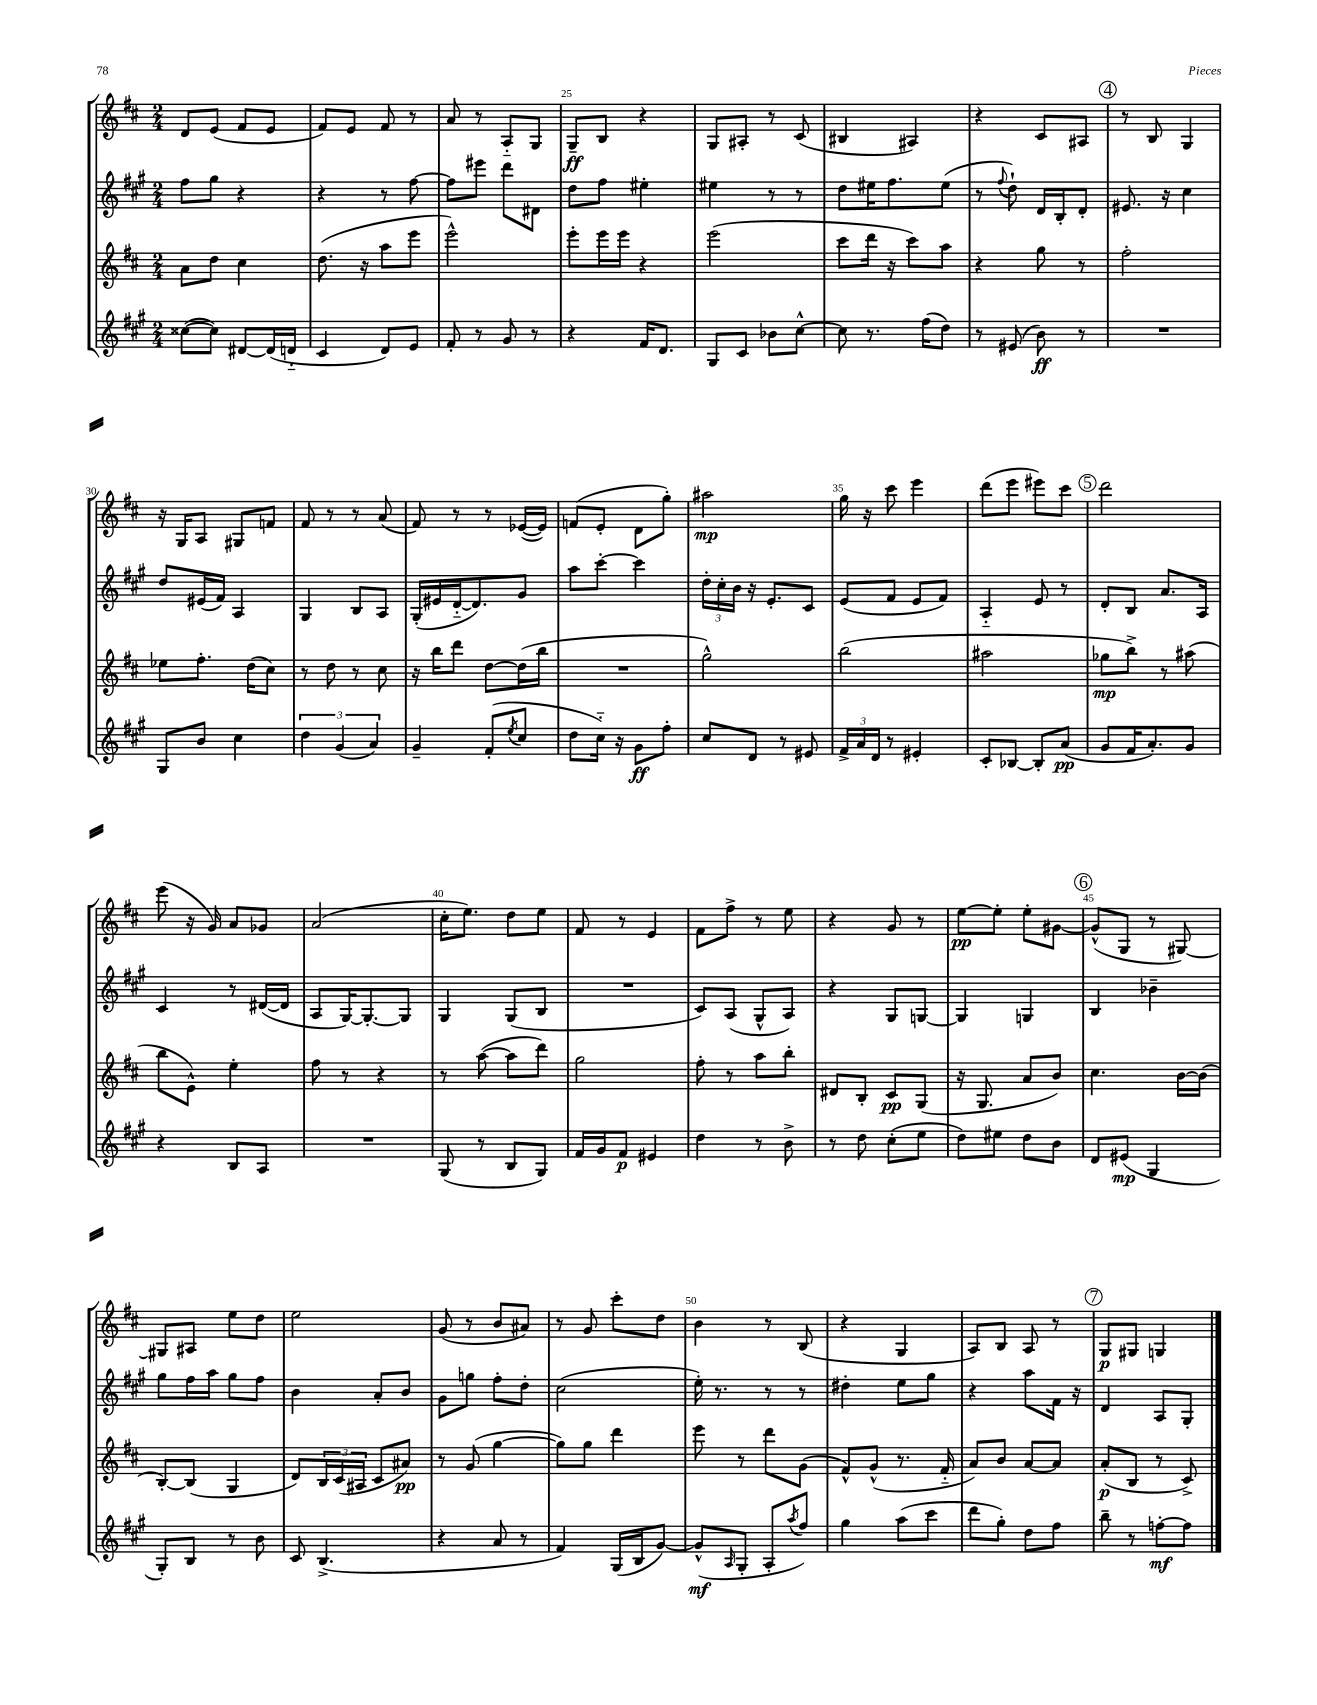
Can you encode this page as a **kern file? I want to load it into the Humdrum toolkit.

**kern	**dynam	**kern	**dynam	**kern	**kern	**dynam
*part4	*part4	*part3	*part3	*part2	*part1	*part1
*staff4	*staff4	*staff3	*staff3	*staff2	*staff1	*staff1
*clefG2	*	*clefG2	*	*clefG2	*clefG2	*
*k[f#c#g#]	*	*k[f#c#]	*	*k[f#c#g#]	*k[f#c#]	*
*M2/4	*	*M2/4	*	*M2/4	*M2/4	*
=22	=22	=22	=22	=22	=22	=22
([8cc##X\L	.	8a\L	.	8ff#\L	8d/L	.
8cc##\J])	.	8dd\J	.	8gg#\J	(8e/J	.
[8d#X/L	.	4cc#\	.	4r	8f#/L	.
(16d#/L]	.	.	.	.	8e/J	.
16dn/JJ	.	.	.	.	.	.
=23	=23	=23	=23	=23	=23	=23
4c#/	.	(8.dd\	.	4r	8f#/L)	.
.	.	.	.	.	8e/J	.
.	.	16r	.	.	.	.
8d/L)	.	8aa\L	.	8r	8f#/	.
8e/J	.	8eee\J	.	[8ff#\	8r	.
=24	=24	=24	=24	=24	=24	=24
8f#'/	.	2eee^^\)	.	8ff#\L]	8a/	.
8r	.	.	.	8eee#X\J	8r	.
8g#/	.	.	.	8ddd\L	8A/L	.
8r	.	.	.	8d#X\J	8G/J	.
=25	=25	=25	=25	=25	=25	=25
4r	.	8eee'\L	.	8dd\L	8G~/L	ff
.	.	16eee\L	.	8ff#\J	8B/J	.
.	.	16eee\JJ	.	.	.	.
16f#/KL	.	4r	.	4ee#X'\	4r	.
8.d/J	.	.	.	.	.	.
=26	=26	=26	=26	=26	=26	=26
8G#/L	.	(2eee\	.	4ee#X\	8G/L	.
8c#/J	.	.	.	.	8A#X'/J	.
8b-X\L	.	.	.	8r	8r	.
[8cc#^^\J	.	.	.	8r	(8c#/	.
=27	=27	=27	=27	=27	=27	=27
8cc#\]	.	8ccc#\L	.	8dd\L	4B#X/	.
8.r	.	16ddd\Jk	.	16ee#X\K	.	.
.	.	16r	.	8.ff#\	.	.
.	.	8ccc#\L)	.	.	4A#X/)	.
(16ff#\KL	.	.	.	.	.	.
8dd\J)	.	8aa\J	.	(8ee#\J	.	.
=28	=28	=28	=28	=28	=28	=28
8r	.	4r	.	8r	4r	.
.	.	.	.	8qqff#/	.	.
(8e#X/	.	.	.	8dd`\)	.	.
8b\)	ff	8gg\	.	16d/LL	8c#/L	.
.	.	.	.	16B'/J	.	.
8r	.	8r	.	8d'/J	8A#X/J	.
!!LO:REH:place=s1:t=4
=29	=29	=29	=29	=29	=29	=29
2r	.	2ff#'\	.	8.e#X/	8r	.
.	.	.	.	.	8B/	.
.	.	.	.	16r	.	.
.	.	.	.	4cc#\	4G/	.
!!LO:LB:g=z
=30	=30	=30	=30	=30	=30	=30
8G#/L	.	8ee-X\L	.	8dd/L	16r	.
.	.	.	.	.	16G/KL	.
8b/J	.	8.ff#'\J	.	(16e#X/L	8A/J	.
.	.	.	.	16f#/JJ)	.	.
4cc#\	.	.	.	4A/	8G#X/L	.
.	.	(16dd\KL	.	.	.	.
.	.	8cc#\J)	.	.	8fn/J	.
=31	=31	=31	=31	=31	=31	=31
6dd\	.	8r	.	4G#/	8f#/	.
.	.	8dd\	.	.	8r	.
(6g#/	.	.	.	.	.	.
.	.	8r	.	8B/L	8r	.
6a/)	.	.	.	.	.	.
.	.	8cc#\	.	8A/J	(8a/	.
=32	=32	=32	=32	=32	=32	=32
4g#~/	.	16r	.	(16G#'/LL	8f#/)	.
.	.	16bb\KL	.	16e#X/	.	.
.	.	8ddd\J	.	[16d/J	8r	.
.	.	.	.	8.d/])	.	.
(8f#'/L	.	[8dd\L	.	.	8r	.
8qee/	.	.	.	.	.	.
8cc#/J	.	(16dd\L]	.	8g#/J	([16e-X/LL	.
.	.	16bb\JJ	.	.	16e-/JJ])	.
=33	=33	=33	=33	=33	=33	=33
8dd\L	.	2r	.	8aa\L	(8fn/L	.
16cc#\Jk)	.	.	.	[8ccc#'\J	8e'/J	.
16r	.	.	.	.	.	.
8g#\L	ff	.	.	4ccc#\]	8d\L	.
8ff#'\J	.	.	.	.	8gg'\J)	.
=34	=34	=34	=34	=34	=34	=34
8cc#/L	.	2gg^^\)	.	24dd'\LL	2aa#X\	mp
.	.	.	.	24cc#'\	.	.
.	.	.	.	24b\JJ	.	.
8d/J	.	.	.	16r	.	.
.	.	.	.	8.e'/L	.	.
8r	.	.	.	.	.	.
8e#X/	.	.	.	8c#/J	.	.
=35	=35	=35	=35	=35	=35	=35
24f#^/LL	.	(2bb\	.	(8e/L	16gg\	.
24a/	.	.	.	.	.	.
.	.	.	.	.	16r	.
24d/JJ	.	.	.	.	.	.
8r	.	.	.	8f#/J	8ccc#\	.
4e#X'/	.	.	.	8e/L	4eee\	.
.	.	.	.	8f#/J)	.	.
=36	=36	=36	=36	=36	=36	=36
8c#'/L	.	2aa#X\	.	4A/	(8ddd\L	.
[8B-X/J	.	.	.	.	8eee\J	.
8B-'/L]	.	.	.	8e/	8eee#X\L)	.
(8a/J	pp	.	.	8r	8ccc#\J	.
!!LO:REH:place=s1:t=5
=37	=37	=37	=37	=37	=37	=37
8g#/L	.	8gg-X\L	mp	8d'/L	2ddd\	.
16f#/K	.	8bb^\J)	.	8B/J	.	.
8.a'/)	.	.	.	.	.	.
.	.	8r	.	8.a/L	.	.
8g#/J	.	(8aa#X\	.	.	.	.
.	.	.	.	16A/Jk	.	.
!!LO:LB:g=z
=38	=38	=38	=38	=38	=38	=38
4r	.	8bb\L	.	4c#/	(8eee\	.
.	.	8e^^\J)	.	.	16r	.
.	.	.	.	.	16g/)	.
8B/L	.	4ee'\	.	8r	8a/L	.
8A/J	.	.	.	([16d#X/LL	8g-X/J	.
.	.	.	.	16d#/JJ]	.	.
=39	=39	=39	=39	=39	=39	=39
2r	.	8ff#\	.	8A/L	(2a/	.
.	.	8r	.	[16G#/K)	.	.
.	.	.	.	8.G#'/_	.	.
.	.	4r	.	.	.	.
.	.	.	.	8G#/J]	.	.
=40	=40	=40	=40	=40	=40	=40
(8G#/	.	8r	.	4G#/	16cc#'\KL	.
.	.	.	.	.	8.ee\J)	.
8r	.	([8aa\	.	.	.	.
8B/L	.	8aa\L]	.	(8G#/L	8dd\L	.
8G#/J)	.	8ddd\J)	.	8B/J	8ee\J	.
=41	=41	=41	=41	=41	=41	=41
16f#/LL	.	2gg\	.	2r	8f#/	.
16g#/J	.	.	.	.	.	.
8f#/J	p	.	.	.	8r	.
4e#X/	.	.	.	.	4e/	.
=42	=42	=42	=42	=42	=42	=42
4dd\	.	8ff#'\	.	8c#/L)	8f#\L	.
.	.	8r	.	(8A/J	8ff#^\J	.
8r	.	8aa\L	.	8G#^^/L	8r	.
8b^\	.	8bb'\J	.	8A/J)	8ee\	.
=43	=43	=43	=43	=43	=43	=43
8r	.	8d#X/L	.	4r	4r	.
8dd\	.	8B'/J	.	.	.	.
(8cc#'\L	.	8c#/L	pp	8G#/L	8g/	.
8ee\J	.	(8G/J	.	[8Gn/J	8r	.
=44	=44	=44	=44	=44	=44	=44
8dd\L)	.	16r	.	4G/]	[8ee\L	pp
.	.	8.G/	.	.	.	.
8ee#X\J	.	.	.	.	8ee'\J]	.
8dd\L	.	8a/L	.	4Gn/	8ee'\L	.
8b\J	.	8b/J)	.	.	[8g#X\J	.
!!LO:REH:place=s1:t=6
=45	=45	=45	=45	=45	=45	=45
8d/L	.	4.cc#\	.	4B/	(8g#^^/L]	.
(8e#X/J	mp	.	.	.	8G/J	.
4G#/	.	.	.	4b-X~\	8r	.
.	.	[16b\LL	.	.	[8G#X/)	.
.	.	(16b\JJ]	.	.	.	.
!!LO:LB:g=z
=46	=46	=46	=46	=46	=46	=46
8G#'/L)	.	[8B'/L)	.	8gg#\L	8G#X/L]	.
8B/J	.	(8B/J]	.	16ff#\L	8A#X/J	.
.	.	.	.	16aa\JJ	.	.
8r	.	4G/	.	8gg#\L	8ee\L	.
8b\	.	.	.	8ff#\J	8dd\J	.
=47	=47	=47	=47	=47	=47	=47
8c#/	.	8d/L)	.	4b\	2ee\	.
(4.B^/	.	24B/L	.	.	.	.
.	.	(24c#/	.	.	.	.
.	.	24A#X/JJ	.	.	.	.
.	.	8c#/L	.	8a'/L	.	.
.	.	8a#X/J)	pp	8b/J	.	.
=48	=48	=48	=48	=48	=48	=48
4r	.	8r	.	8g#\L	(8g/	.
.	.	(8g/	.	8ggn\J	8r	.
8a/	.	[4gg\	.	8ff#'\L	8b/L	.
8r	.	.	.	8dd'\J	8a#X/J)	.
=49	=49	=49	=49	=49	=49	=49
4f#/)	.	8gg\L])	.	(2cc#\	8r	.
.	.	8gg\J	.	.	8g/	.
(16G#/LL	.	4ddd\	.	.	8ccc#'\L	.
16B/J	.	.	.	.	.	.
[8g#/J)	.	.	.	.	8dd\J	.
=50	=50	=50	=50	=50	=50	=50
(8g#^^/L]	mf	8eee\	.	16ee'\)	4b\	.
.	.	.	.	8.r	.	.
16qqA/	.	.	.	.	.	.
8G#'/J	.	8r	.	.	.	.
8A'/L	.	8ddd\L	.	8r	8r	.
8qaa/	.	.	.	.	.	.
8ff#/J)	.	(8g\J	.	8r	(8B/	.
=51	=51	=51	=51	=51	=51	=51
4gg#\	.	8f#^^/L)	.	4dd#X'\	4r	.
.	.	(8g^^/J	.	.	.	.
(8aa\L	.	8.r	.	8ee\L	4G/	.
8ccc#\J	.	.	.	8gg#\J	.	.
.	.	16f#/	.	.	.	.
=52	=52	=52	=52	=52	=52	=52
8ddd\L	.	8a/L)	.	4r	8A/L)	.
8gg#'\J)	.	8b/J	.	.	8B/J	.
8dd\L	.	[8a/L	.	8aa\L	8A/	.
8ff#\J	.	8a/J]	.	16f#\Jk	8r	.
.	.	.	.	16r	.	.
!!LO:REH:place=s1:t=7
=53	=53	=53	=53	=53	=53	=53
8bb~\	.	(8a'/L	p	4d/	8G/L	p
8r	.	8B/J	.	.	8G#X/J	.
[8ffn'\L	mf	8r	.	8A/L	4Gn/	.
8ff\J]	.	8c#^/)	.	8G#'/J	.	.
==	==	==	==	==	==	==
*-	*-	*-	*-	*-	*-	*-
